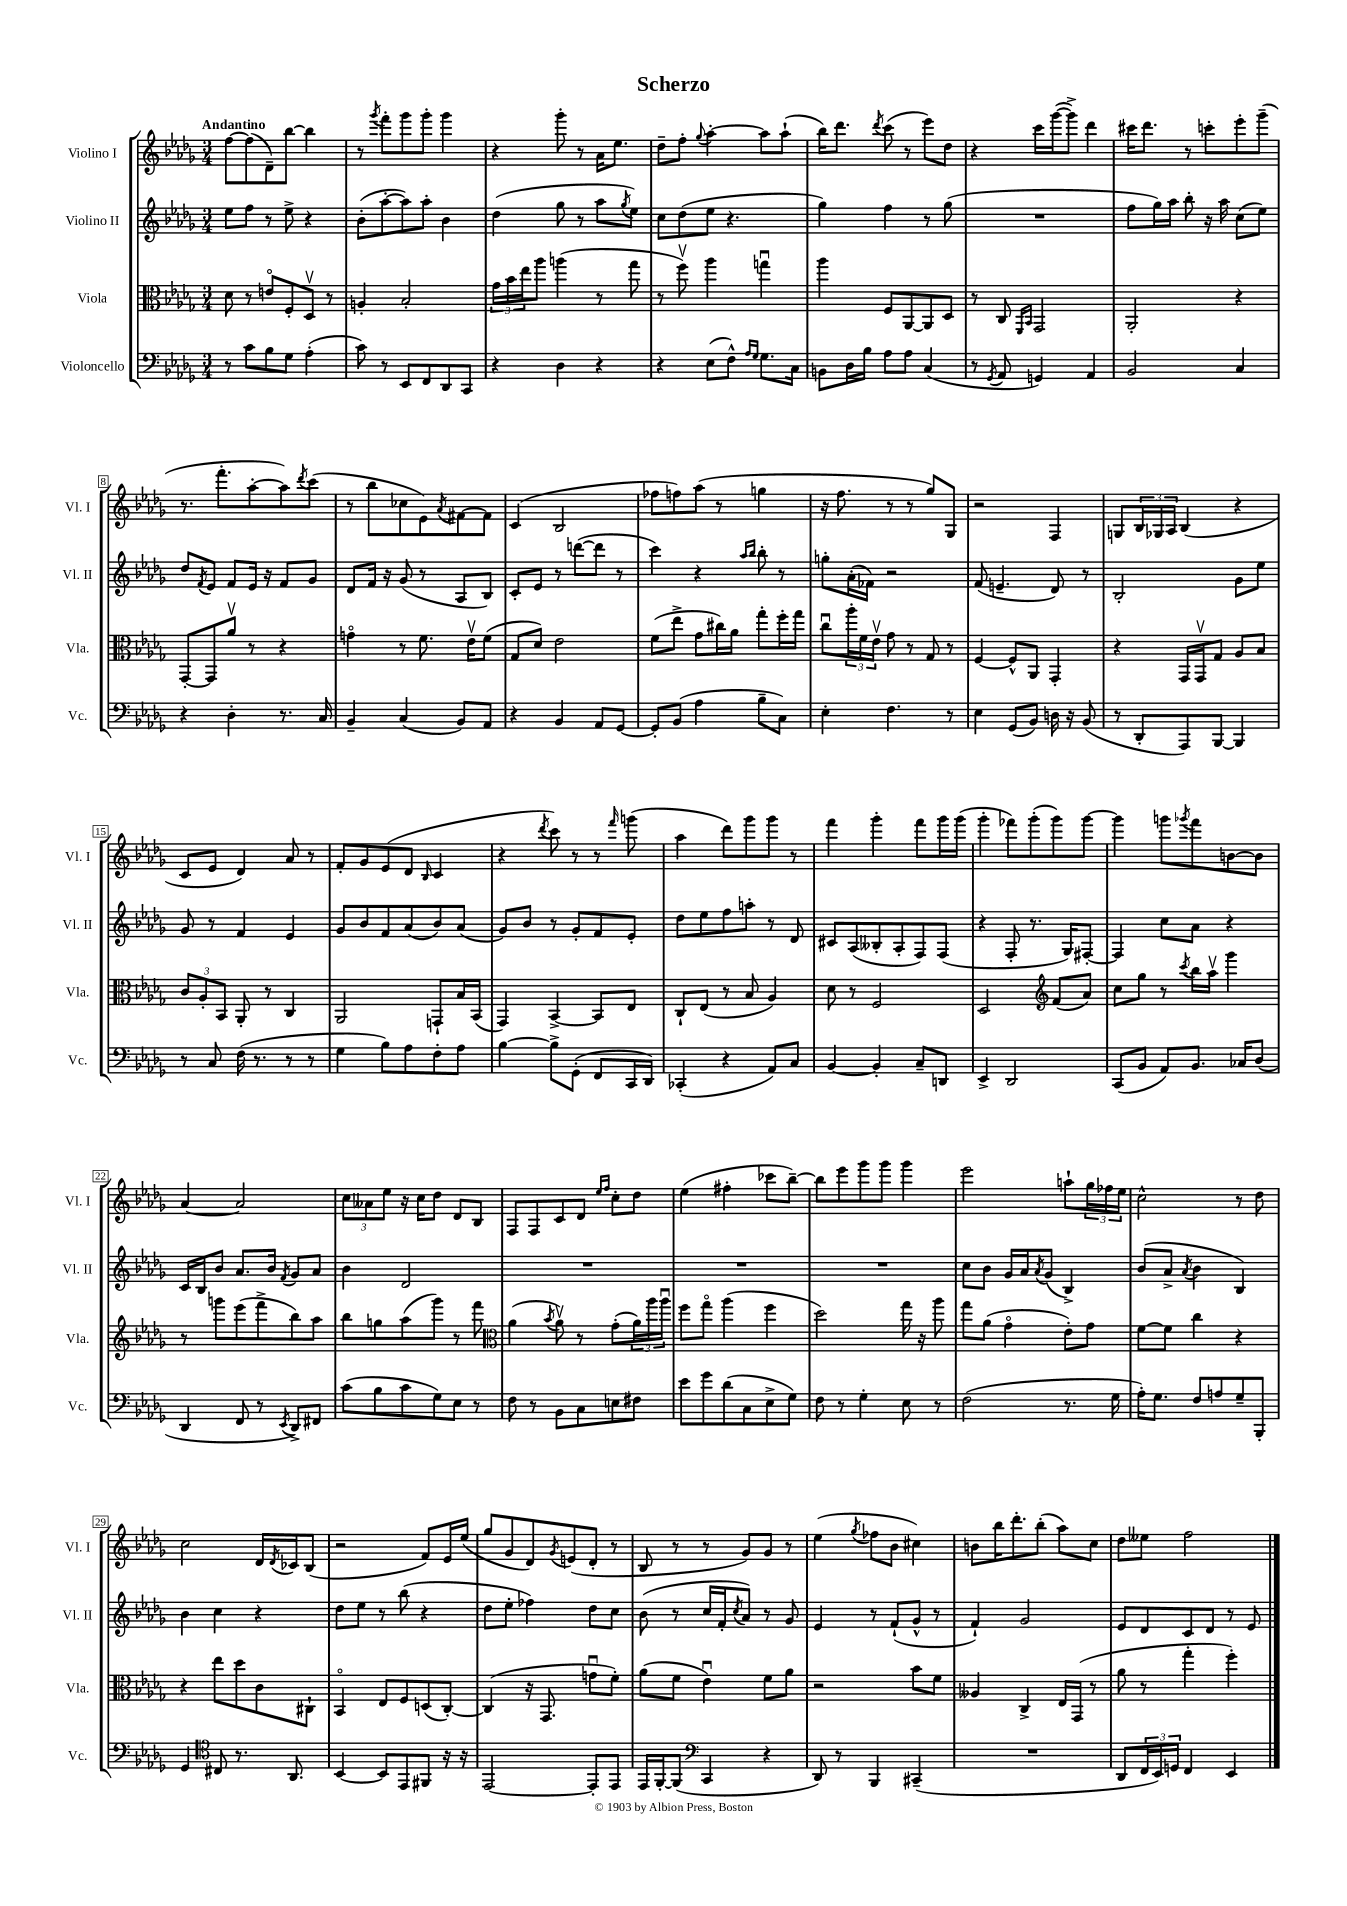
\header { title = "Scherzo" }
<<
\new StaffGroup <<
\new Staff = "s0" \with { instrumentName = "Violino I" shortInstrumentName = "Vl. I" } {
    \clef treble \key des \major \numericTimeSignature \time 3/4 \tempo "Andantino"
    f''8~ f''8( des'8--) bes''8~ bes''4 |
    r8 \acciaccatura { ges'''8 } f'''8-. ges'''8 ges'''8-. ges'''4 |
    r4 ges'''8-. r8 aes'16 ees''8. |
    des''8-- f''8-. \appoggiatura { ges''8 } aes''4~-. aes''8 aes''8-!( |
    bes''16) des'''8. \acciaccatura { des'''8 } c'''8( r8 ees'''8) des''8 |
    r4 c'''16 ges'''16~( ges'''8->) des'''4 |
    cis'''16 des'''8. r8 c'''8-. ees'''8-. ges'''8--( |
    r8. f'''8.-. aes''8~-. aes''8) \acciaccatura { des'''8 } c'''8( |
    r8 bes''8 ces''8 ees'8) \acciaccatura { aes'8 } fis'8~ fis'8 |
    c'4( bes2 |
    fes''8 f''8) aes''8( r8 g''4 |
    r16 f''8. r8 r8 ges''8) ges8 |
    r2 f4 |
    g8 \tuplet 3/2 { bes16 ges16 aes16 } bes4( r4 |
    c'8 ees'8 des'4) aes'8 r8 |
    f'8-. ges'8 ees'8( des'8 \grace { bes16 } c'4 |
    r4 \acciaccatura { des'''8 } c'''8) r8 r8 \grace { f'''16 } g'''8( |
    aes''4 des'''8) ges'''8 ges'''8 r8 |
    f'''4 ges'''4-. f'''8 ges'''16 ges'''16( |
    ges'''4-. fes'''8) ges'''8-.( ges'''8) ges'''8~ |
    ges'''4 g'''8 \acciaccatura { ges'''8 } f'''8 b'8~ b'8 |
    aes'4~ aes'2 |
    \tuplet 3/2 { c''8 aeses'8 ees''8 } r16 c''16 des''8 des'8 bes8 |
    f8 f8 c'8 des'8 \grace { ees''16 f''16 } c''8-. des''8 |
    ees''4( fis''4-. ces'''8 bes''8~--) |
    bes''8 ees'''8 ges'''8 ges'''8 ges'''4 |
    ees'''2 a''8-! \tuplet 3/2 { ges''16 fes''16 ees''16 } |
    c''2-^ r8 des''8 |
    c''2 des'16 \acciaccatura { des'8 } ces'16 bes8( |
    r2 f'8) ees'16 ees''16( |
    ges''8 ges'8 des'8) \acciaccatura { ges'8 } e'8( des'8-. r8 |
    bes8 r8 r8 ges'8) ges'8 r8 |
    ees''4( \acciaccatura { ges''8 } fes''8 bes'8 cis''4) |
    b'8 bes''16 des'''8.-. bes''8-.( aes''8) c''8 |
    des''8 eeses''8 f''2 \bar "|." |
}
\new Staff = "s1" \with { instrumentName = "Violino II" shortInstrumentName = "Vl. II" } {
    \clef treble \key des \major \numericTimeSignature \time 3/4
    ees''8 f''8 r8 ees''8-> r4 |
    bes'8-.( aes''8~-. aes''8) aes''8-. bes'4 |
    des''4( ges''8 r8 aes''8 \acciaccatura { ges''8 } ees''8) |
    c''8 des''8( ees''8 r4. |
    ges''4) f''4 r8 ges''8( |
    R2. |
    f''8 ges''16) aes''16 bes''8-. r16 aes''16 c''8( ees''8) |
    des''8 \acciaccatura { f'8 } ees'8 f'8 ees'16 r16 f'8 ges'8 |
    des'8 f'16 r16 ges'8( r8 aes8 bes8) |
    c'8-. ees'8 r8 d'''8~( d'''8 r8 |
    c'''4) r4 \grace { aes''16 bes''16 } bes''8-. r8 |
    g''8-. aes'16-.( fes'16) r2 |
    f'8( e'4.-- des'8) r8 |
    bes2-. ges'8 ees''8 |
    ges'8 r8 f'4 ees'4 |
    ges'8 bes'8 f'8 aes'8( bes'8) aes'8( |
    ges'8) bes'8 r8 ges'8-. f'8 ees'8-. |
    des''8 ees''8 f''8 a''8-. r8 des'8 |
    cis'8 aes8( beses8-. aes8-. f8) f8( |
    r4 f8-. r8. ges16) fis8~-. |
    fis4 c''8 aes'8 r4 |
    c'16 bes16 bes'8 aes'8. bes'16 \acciaccatura { f'8 } ges'8 aes'8 |
    bes'4 des'2 |
    R2. |
    R2. |
    R2. |
    c''8 bes'8 ges'16 aes'16 \acciaccatura { aes'8 } ges'8( bes4->) |
    bes'8( aes'8-> \acciaccatura { aes'8 } bes'4 bes4) |
    bes'4 c''4 r4 |
    des''8 ees''8 r8 bes''8( r4 |
    des''8 ees''8-. fes''4) des''8 c''8 |
    bes'8( r8 c''16 f'16-. \acciaccatura { c''8 } aes'8) r8 ges'8 |
    ees'4 r8 f'8-!( ges'8-^ r8 |
    f'4-!) ges'2 |
    ees'8 des'8 c'8 des'8 r8 ees'8 \bar "|." |
}
\new Staff = "s2" \with { instrumentName = "Viola" shortInstrumentName = "Vla." } {
    \clef alto \key des \major \numericTimeSignature \time 3/4
    des'8 r8 e'8\flageolet f8-. des8\upbow r8 |
    a4-. bes2-. |
    \tuplet 3/2 { ges'16 bes'16 ees''16 } aes''8 a''4( r8 ges''8 |
    r8 f''8\upbow) aes''4 g''4\downbow |
    aes''4 f8 aes,8~ aes,8 des8 |
    r8 c8 \grace { f,16 bes,16 } ges,2 |
    aes,2-. r4 |
    ges,8~-. ges,8 aes'8\upbow r8 r4 |
    g'4\flageolet r8 f'8. ees'16\upbow f'8( |
    ges8 des'8) ees'2 |
    f'8( ees''8-> ges'8 cis''16) aes'16 ges''8-. f''16-. ges''16 |
    c''8\downbow \tuplet 3/2 { aes''16-. f'16 ees'16\upbow } ges'8 r8 ges8 r8 |
    f4~ f8-^ aes,8 ges,4-. |
    r4 ges,16 ges,16\upbow ges8 aes8 bes8 |
    \tuplet 3/2 { c'8 aes8-. bes,8 } aes,8-. r8 c4 |
    aes,2 g,8-! bes16 bes,16( |
    ges,4) bes,4~-> bes,8 ees8 |
    c8-! ees8( r8 bes8 aes4) |
    des'8 r8 f2 |
    des2 \clef treble f'8( aes'8) |
    c''8 ges''8 r8 \acciaccatura { c'''8 } bes''16 aes''16\upbow ges'''4 |
    r8 g'''8 ees'''8( f'''8-> bes''8) aes''8 |
    bes''8 g''8 aes''8( ges'''8) r8 f'''8 |
    \clef alto aes'4( \acciaccatura { bes'8 } aes'8\upbow) r8 ges'8-.( \tuplet 3/2 { aes'16) aes''16 aes''16\downbow } |
    f''8 ges''8\flageolet aes''4( f''4 |
    des''2) ges''16 r16 aes''8 |
    ges''8 aes'8( ges'4\flageolet ees'8-.) ges'8 |
    f'8~ f'8 c''4 r4 |
    r4 ees''8 des''8 c'8 cis8-! |
    bes,4\flageolet ees8 f8 d8( c8~-.) |
    c4( r16 ges,8. g'8\downbow f'8-.) |
    aes'8( f'8 ees'4\downbow) f'8 aes'8 |
    r2 bes'8 f'8 |
    aeses4 c4-> ees16 ges,16( r8 |
    aes'8 r8 ges''4-. f''4-.) \bar "|." |
}
\new Staff = "s3" \with { instrumentName = "Violoncello" shortInstrumentName = "Vc." } {
    \clef bass \key des \major \numericTimeSignature \time 3/4
    r8 c'8 bes8 ges8 aes4-.( |
    c'8) r8 ees,8 f,8 des,8 c,8 |
    r4 des4 r4 |
    r4 ees8( f8-^) \grace { aes16 ges16 } ges8. c16 |
    b,8 des16 bes16 aes8 aes8 c4( |
    r8 \acciaccatura { ges,8 } aes,8 g,4) aes,4 |
    bes,2 c4 |
    r4 des4-. r8. c16 |
    bes,4-- c4( bes,8) aes,8 |
    r4 bes,4 aes,8 ges,8~ |
    ges,8-. bes,8( aes4 bes8-- c8) |
    ees4-. f4. r8 |
    ees4 ges,8( bes,8) d16 r16 bes,8( |
    r8 des,8-. aes,,8) bes,,8~ bes,,4 |
    r8 c8 f16( r8. r8 r8 |
    ges4 bes8) aes8 f8-. aes8 |
    bes4~ bes8-> ges,8-.( f,8 c,16 des,16) |
    ces,4-.( r4 aes,8) c8 |
    bes,4~ bes,4-. c8-- d,8 |
    ees,4-> des,2 |
    c,8( bes,8 aes,8) bes,8. ces16 des8( |
    des,4 f,8 r8 \acciaccatura { ees,8 } des,8->) fis,8 |
    c'8( bes8 c'8 ges8) ees8 r8 |
    f8 r8 bes,8 c8 e8 fis8 |
    ees'8 ges'8 des'8( c8 ees8-> ges8) |
    f8 r8 ges4-. ees8 r8 |
    f2( r8. ges16 |
    aes16-.) ges8. f8 a8 ges8-- bes,,8-. |
    ges,4 \clef tenor cis8 r8. aes,8. |
    bes,4~ bes,8 ees,8 fis,8 r16 r16 |
    ees,2~ ees,8-. ees,8 |
    ees,16 f,16~-. f,8( \clef bass c,4 r4 |
    des,8) r8 bes,,4 cis,4--( |
    R2. |
    des,8 \tuplet 3/2 { f,16 ees,16) g,16 } f,4 ees,4 \bar "|." |
}
>>
>>
\layout { \context { \Score \override BarNumber.stencil = #(make-stencil-boxer 0.1 0.3 ly:text-interface::print) } }
